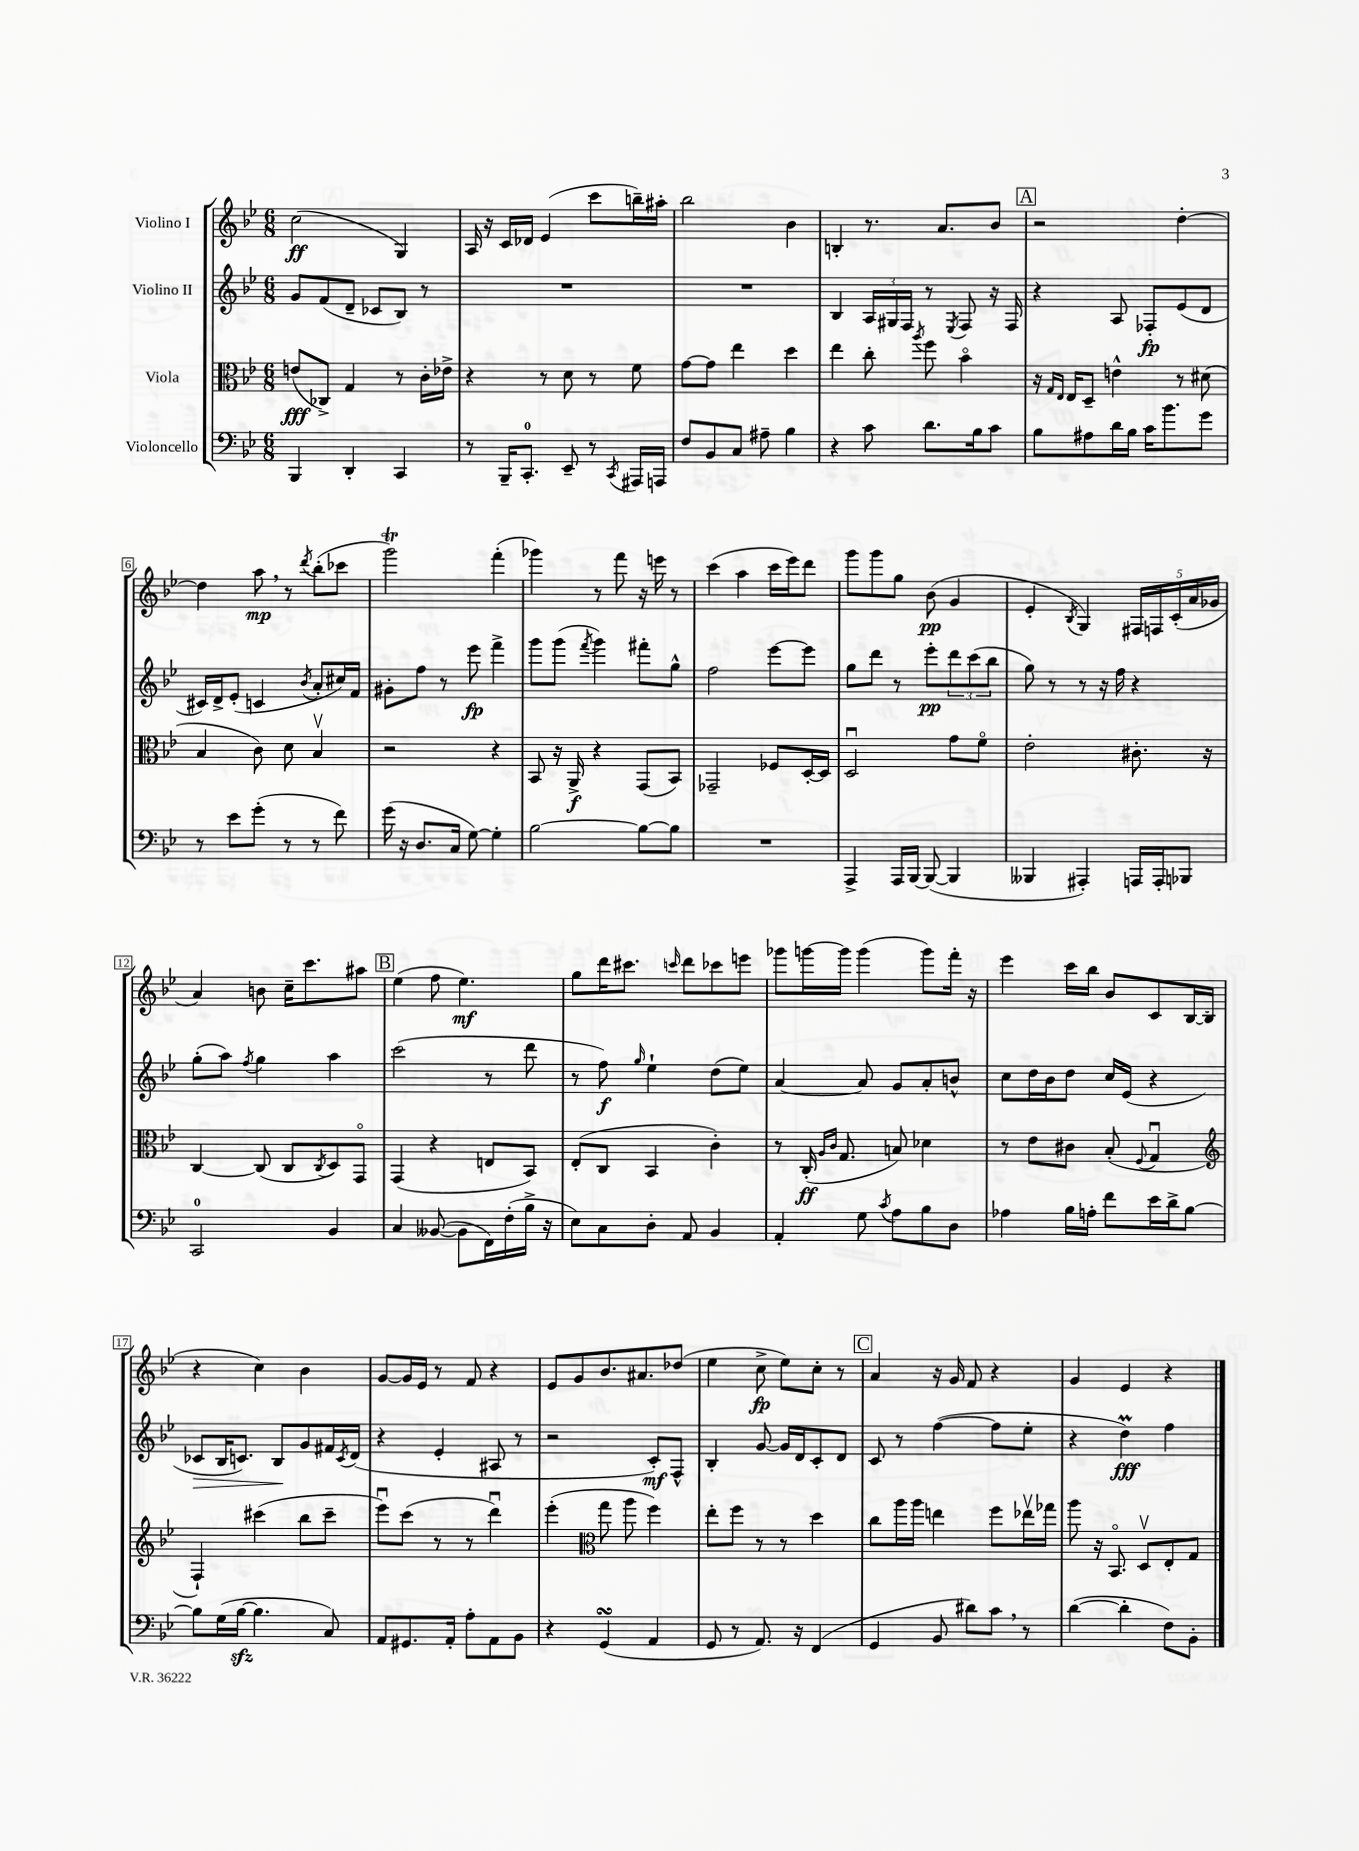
<<
\new StaffGroup <<
\new Staff = "s0" \with { instrumentName = "Violino I" } {
    \clef treble \key bes \major \numericTimeSignature \time 6/8
    c''2\ff( g4) |
    a16 r16 c'16 des'16 ees'4( c'''8 b''16--) ais''16-. |
    bes''2 bes'4 |
    b4-. r8. a'8. bes'8 |
    \mark \markup { \box "A" } r2 d''4~-. |
    d''4 a''8\mp \breathe r8 \acciaccatura { d'''8 } bes''8-.( ces'''8 |
    g'''2\trill) f'''4-.( |
    ges'''4) r8 f'''8 r16 e'''16 r8 |
    c'''4( a''4 c'''16 ees'''16) d'''8 |
    g'''8 g'''8 g''8 bes'8\pp( g'4 |
    ees'4-. \acciaccatura { bes8 } g4) \tuplet 5/4 { fis16 f16 c'16-.( a'16 ges'16 } |
    a'4) b'8 c''16-- c'''8. ais''8 |
    \mark \markup { \box "B" } ees''4( f''8 ees''4.\mf) |
    g''8 d'''16 cis'''8. \grace { c'''16 } d'''8 ces'''8 e'''8 |
    ges'''8 g'''16~ g'''16 g'''4( g'''8) f'''16-. r16 |
    ees'''4 c'''16 bes''16 bes'8 c'8 bes16~ bes16( |
    r4 c''4) bes'4 |
    g'8~ g'16 ees'16 r8 f'8 r4 |
    ees'8 g'8 bes'8. ais'8. des''8( |
    ees''4 c''8->\fp ees''8) c''8-. r8 |
    \mark \markup { \box "C" } a'4 r16 g'16 f'8 r4 |
    g'4 ees'4 r4 \bar "|." |
}
\new Staff = "s1" \with { instrumentName = "Violino II" } {
    \clef treble \key bes \major \numericTimeSignature \time 6/8
    g'8 f'8( d'8-- ces'8 bes8) r8 |
    R2. |
    R2. |
    bes4 \tuplet 3/2 { a16 gis16 f16 } r8 \acciaccatura { ees8 } f8 r16 f16 |
    \mark \markup { \box "A" } r4 a8 fes8-.\fp ees'8( d'8 |
    cis'16) d'16-> ees'8-.( c'4 \acciaccatura { bes'8 } a'8-. cis''16) f'16 |
    gis'8-. f''8 r8 ees'''8\fp f'''4-> |
    g'''8 g'''8( \acciaccatura { f'''8 } g'''4) fis'''8-. g''8-^ |
    f''2 ees'''8~ ees'''8 |
    g''8 d'''8 r8 ees'''8-.\pp \tuplet 3/2 { d'''8 c'''8( bes''8 } |
    g''8) r8 r8 r16 f''16 r4 |
    g''8-.( a''8) \acciaccatura { f''8 } g''4 a''4 |
    \mark \markup { \box "B" } c'''2( r8 d'''8 |
    r8 f''8\f) \grace { g''16 } ees''4-! d''8( ees''8) |
    a'4~ a'8 g'8 a'8-. b'8-^ |
    c''8 d''16 bes'16 d''8 c''16 ees'16( r4 |
    ces'8\> bes16 c'8.) bes8\! g'8 fis'16 \acciaccatura { c'8 } d'16( |
    r4 ees'4-. ais8 r8 |
    r2 c'8-.\mf) f8-^ |
    bes4-. g'8~ g'16 d'16 c'8-. d'8 |
    \mark \markup { \box "C" } c'8 r8 f''4~( f''8 ees''8-. |
    r4 d''4\prall\fff) f''4 \bar "|." |
}
\new Staff = "s2" \with { instrumentName = "Viola" } {
    \clef alto \key bes \major \numericTimeSignature \time 6/8
    e'8\fff( ces8->) g4 r8 c'16-. ees'16-> |
    r4 r8 d'8 r8 f'8 |
    g'8~ g'8 ees''4 d''4 |
    ees''4 c''8-. \acciaccatura { a''8 } f''8 bes'4\flageolet |
    \mark \markup { \box "A" } r16 \grace { g16 ees16 } ees16 d8-- e'4-^ r8 dis'8( |
    bes4 c'8) d'8 bes4\upbow |
    r2 r4 |
    bes,8 r16 a,16->\f r4 g,8( bes,8) |
    ges,2-- fes8 d16~-. d16 |
    d2\downbow g'8 f'8\flageolet |
    ees'2-. cis'8.-. r16 |
    c4~ c8( c8 \acciaccatura { c8 } d8) g,8\flageolet |
    \mark \markup { \box "B" } g,4( r4 e8 bes,8) |
    ees8-.( c8 bes,4 c'4-.) |
    r8 c16-.\ff( \grace { a16 c'16 } g8. b8) des'4 |
    r8 ees'8 cis'8 bes8-.( \appoggiatura { f8 } g4\downbow |
    \clef treble f4-!) cis'''4( bes''8 cis'''8-- |
    ees'''8\downbow) c'''8( r8 r8 d'''4\downbow) |
    ees'''4-.( \clef alto g''8 a''8 f''4) |
    ees''8-. f''8 r8 r8 d''4 |
    \mark \markup { \box "C" } c''8 a''16 a''16 e''4 f''8 ees''16\upbow ges''16 |
    a''8 r16 bes,8.\flageolet d8\upbow ees8-. g8 \bar "|." |
}
\new Staff = "s3" \with { instrumentName = "Violoncello" } {
    \clef bass \key bes \major \numericTimeSignature \time 6/8
    bes,,4 d,4-. c,4 |
    r8 bes,,16-- c,8.-0-. ees,8-- r8 \acciaccatura { c,8 } ais,,16 a,,16 |
    f8 bes,8 c8 ais8-- bes4 |
    r4 c'8 d'8. bes16 c'8 |
    \mark \markup { \box "A" } bes8 ais8 d'16 bes16 c'16 bes'8. g'8 |
    r8 ees'8 g'8-.( r8 r8 f'8) |
    g'16( r16 d8. c16 g8~) g4-. |
    bes2~ bes8~ bes8 |
    R2. |
    a,,4-> a,,16 bes,,16~ bes,,8~( bes,,4 |
    beses,,4 ais,,4-.) a,,16 a,,16-. bes,,8 |
    c,2-0 bes,4 |
    \mark \markup { \box "B" } c4 beses,8~( beses,8 f,16) f16-.( bes16-> r16 |
    ees8) c8 d8-. a,8 bes,4 |
    a,4-. g8 \acciaccatura { c'8 } a8 bes8 d8 |
    aes4 bes16 a16-. f'8 ees'16 d'16-> bes8~ |
    bes8 g16( bes16~\sfz bes4. c8) |
    a,8 gis,8. a,16-. a8-. a,8 bes,8 |
    r4 g,4\turn( a,4 |
    g,8 r8 a,8.) r16 f,4( |
    \mark \markup { \box "C" } g,4 bes,8 dis'8) c'8 \breathe r8 |
    d'4~( d'4-. f8) bes,8-. \bar "|." |
}
>>
>>
\layout { \context { \Score \override BarNumber.stencil = #(make-stencil-boxer 0.1 0.3 ly:text-interface::print) } }
